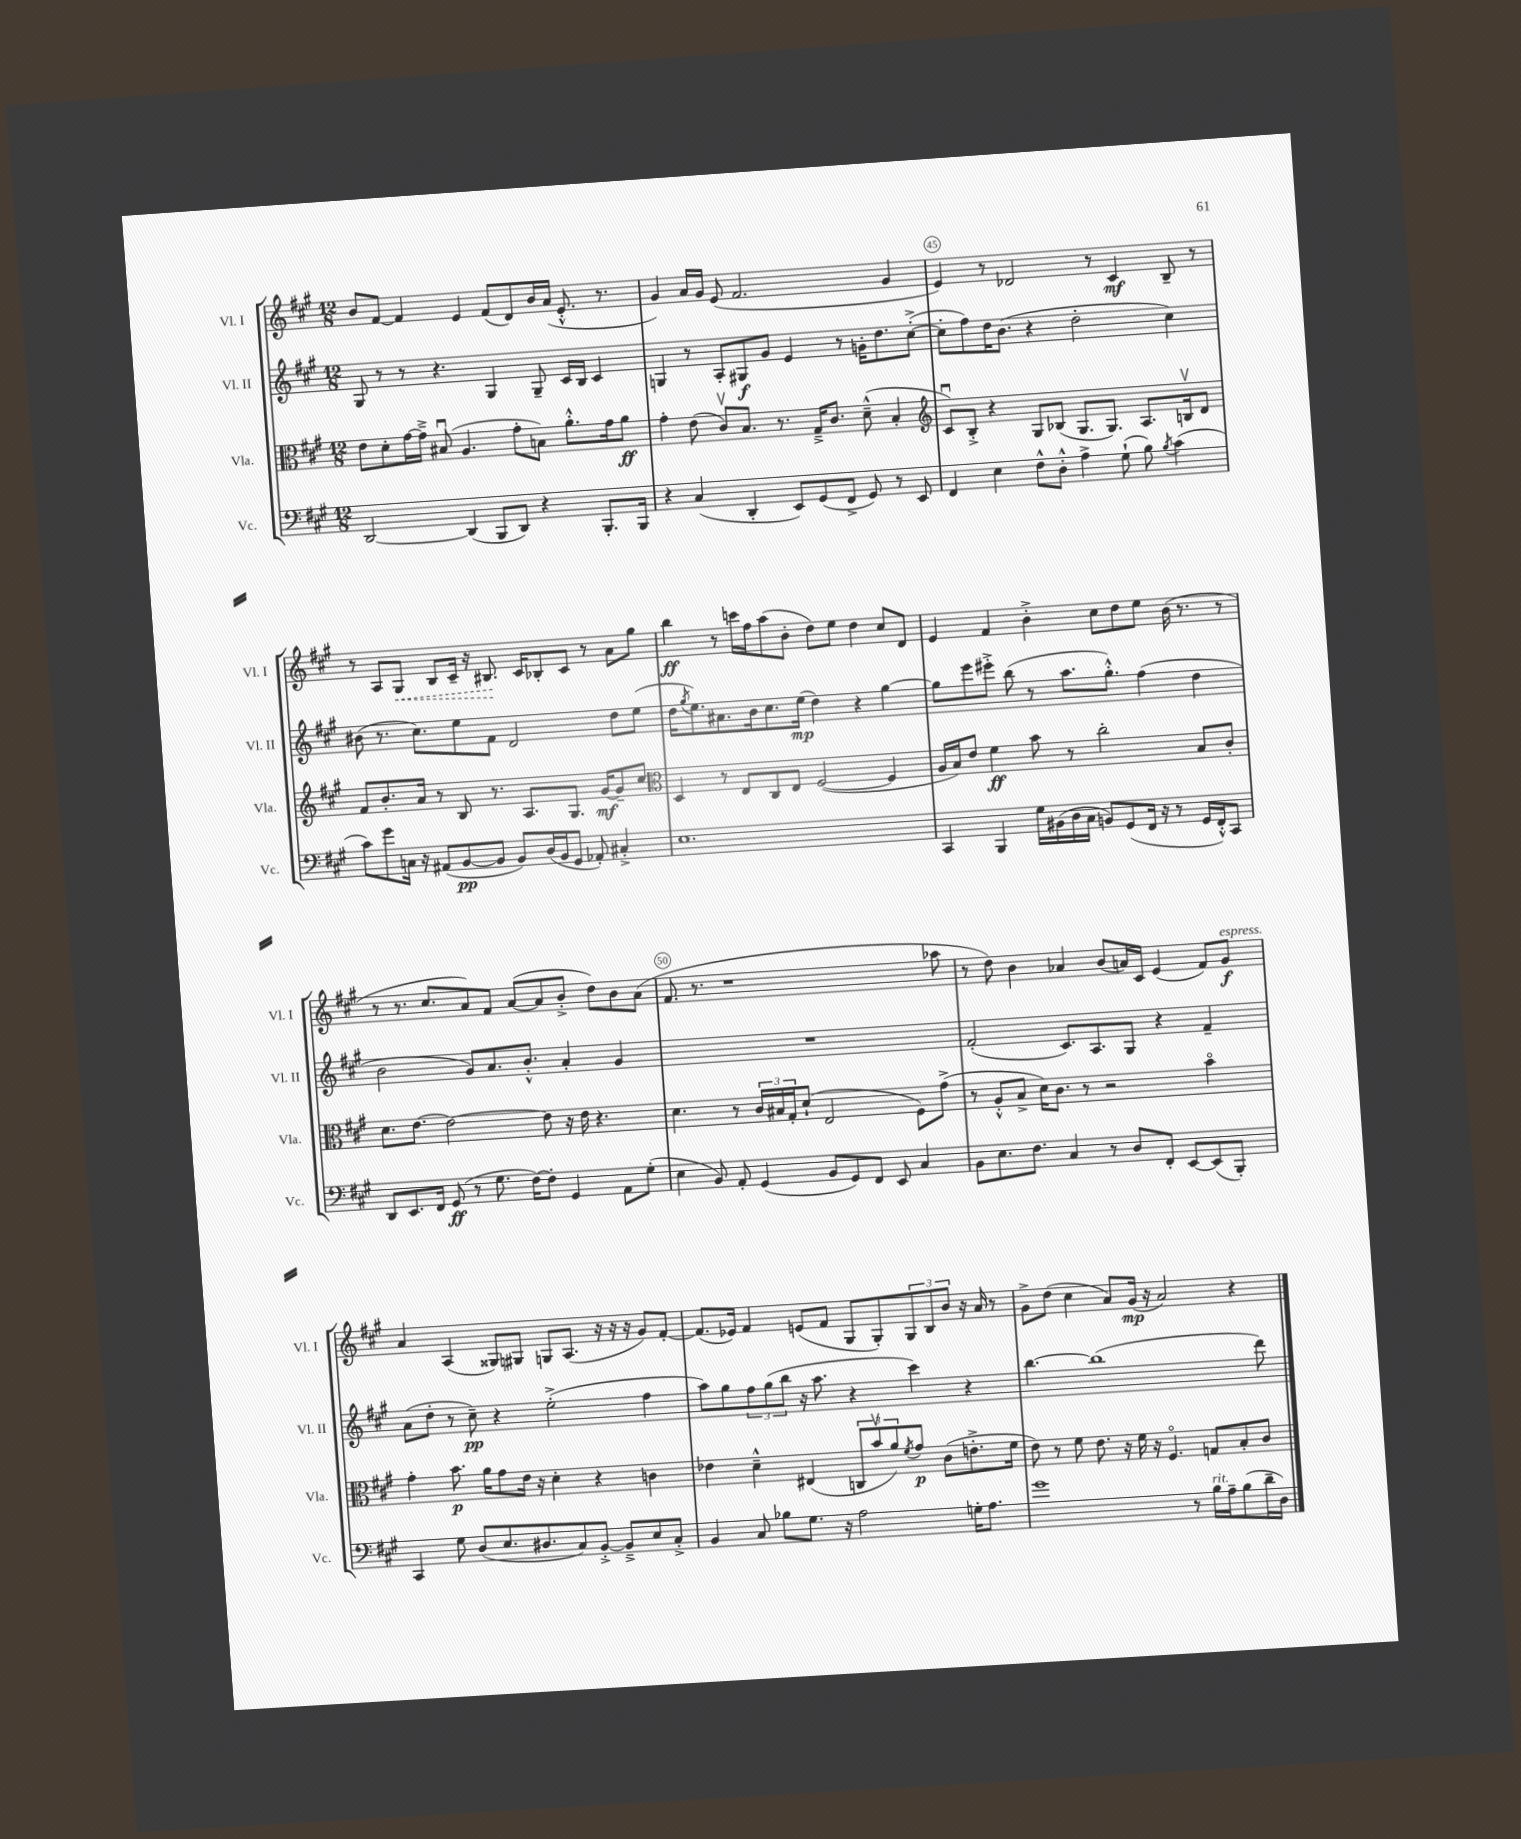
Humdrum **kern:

**kern	**dynam	**kern	**dynam	**kern	**dynam	**kern	**dynam
*part4	*part4	*part3	*part3	*part2	*part2	*part1	*part1
*staff4	*staff4	*staff3	*staff3	*staff2	*staff2	*staff1	*staff1
*I"Vc.	*	*I"Vla.	*	*I"Vl. II	*	*I"Vl. I	*
*I'Vc.	*	*I'Vla.	*	*I'Vl. II	*	*I'Vl. I	*
*clefF4	*	*clefC3	*	*clefG2	*	*clefG2	*
*k[f#c#g#]	*	*k[f#c#g#]	*	*k[f#c#g#]	*	*k[f#c#g#]	*
*M12/8	*	*M12/8	*	*M12/8	*	*M12/8	*
=43	=43	=43	=43	=43	=43	=43	=43
[2DD/	.	8e\L	.	8G#/	.	8b/L	.
.	.	8d'\	.	8r	.	[8f#/J	.
.	.	[16g#\L	.	8r	.	4f#/]	.
.	.	16g#~^\JJ]	.	.	.	.	.
.	.	(8B#Xu/	.	4.r	.	.	.
(4DD/]	.	4.A/	.	.	.	4e/	.
8BBB/L	.	.	.	4G#/	.	(8f#/L	.
8DD/J)	.	8g#'\L	.	.	.	8d/)	.
4r	.	8Bn\J)	.	8G#~/	.	16b/L	.
.	.	.	.	.	.	(16a/JJ	.
.	.	8.a'^^\L	.	16c#/LL	.	8.e'^^/	.
.	.	.	.	16B/JJ	.	.	.
8.BBB'/L	.	.	.	4c#/	.	.	.
.	.	16g#\k	.	.	.	8.r	.
.	.	8a\J	ff	.	.	.	.
16BBB/Jk	.	.	.	.	.	.	.
=44	=44	=44	=44	=44	=44	=44	=44
4r	.	4g#'\	.	4Gn/	.	4g#/)	.
(4C#/	.	(8e\	.	8r	.	16a/LL	.
.	.	.	.	.	.	16g#/JJ	.
.	.	8c#v/L)	.	8A'/L	.	(8e/	.
4DD'/	.	8.B/J	.	8G#X/	f	2.f#/	.
.	.	.	.	8g#/J	.	.	.
.	.	8.r	.	.	.	.	.
8EE/L)	.	.	.	4e/	.	.	.
(8GG#/	.	16G#~^/KL	.	.	.	.	.
.	.	8.c#/J	.	.	.	.	.
8FF#^/J	.	.	.	8r	.	.	.
8GG#/)	.	(8d~^^\	.	16gn'\KL	.	.	.
.	.	.	.	8.dd\	.	.	.
8r	.	4B'/	.	.	.	4g#/	.
8EE/	.	.	.	([8cc#'^\J	.	.	.
=45	=45	=45	=45	=45	=45	=45	=45
*	*	*clefG2	*	*	*	*	*
4FF#/	.	8c#u/L)	.	8cc#'\L]	.	4e/)	.
.	.	8B'^/J	.	8ff#\)	.	.	.
4E\	.	4r	.	16dd\K	.	8r	.
.	.	.	.	(8.b\J	.	.	.
.	.	.	.	.	.	2d-X/	.
8F#^^\L	.	8G#/L	.	4r	.	.	.
8D'^^\J	.	(8B-X/J	.	.	.	.	.
4A^\	.	8.G#/L	.	2dd'\	.	.	.
.	.	.	.	.	.	8r	.
.	.	8.G#/J)	.	.	.	.	.
(8G#`\	.	.	.	.	.	4c#/	mf
8B\)	.	8.A/L	.	.	.	.	.
8qB/	.	.	.	.	.	.	.
(4c#\	.	.	.	4cc#\)	.	8B~/	.
.	.	16Bnv/k	.	.	.	.	.
.	.	8d/J	.	.	.	8r	.
!!LO:LB:g=z
=46	=46	=46	=46	=46	=46	=46	=46
8c#\L)	.	8f#/L	.	(8b#X\	.	8r	.
8g#\	.	8.b'/	.	8.r	.	8A/L	.
!	!	!	!	!	!	!	!LO:HP:b
16Cn\Jk	.	.	.	.	.	8G#/J	<
16r	.	16a/Jk	.	8.cc#\L)	.	.	.
(8AA#X/L	.	8r	.	.	.	8B/L	.
[8BB/	pp	8B/	.	8ee\	.	16c#~/Jk	.
.	.	.	.	.	.	16r	.
8BB/J]	.	8.r	.	8f#\J	.	8.B#X/	.
8BB/L)	.	.	.	2d/	.	.	.
.	.	8.A/L	.	.	.	16c#/KL	[
(16D/L	.	.	.	.	.	8B-X'/	.
16BB/J	.	.	.	.	.	.	.
8GG#/J	.	8.G#/J	.	.	.	8c#/J	.
8AA-X'/)	.	.	.	.	.	8r	.
.	.	[16g#/KL	mf	.	.	.	.
4C#X'^/	.	8g#~/]	.	8dd\L	.	8a\L	.
.	.	8cc#/J	.	(8ee\J	.	8gg#\J	.
=47	=47	=47	=47	=47	=47	=47	=47
*	*	*clefC3	*	*	*	*	*
1.E	.	4D/	.	16dd\KL	.	4bb\	ff
.	.	.	.	8qgg#/	.	.	.
.	.	.	.	8.ee\)	.	.	.
.	.	8r	.	8.a#X\	.	8r	.
.	.	8E/L	.	.	.	16cccn\LL	.
.	.	.	.	16b\k	.	16ff#\J	.
.	.	8C#/	.	8.cc#\	.	(8aa\	.
.	.	8E/J	.	.	.	8b'\J	.
.	.	.	.	(16ee\Jk	mp	.	.
.	.	([2F#/	.	4dd\)	.	8dd\L)	.
.	.	.	.	.	.	8ee\J	.
.	.	.	.	4r	.	4dd\	.
.	.	4F#/]	.	[4gg#\	.	8cc#/L	.
.	.	.	.	.	.	8d/J	.
=48	=48	=48	=48	=48	=48	=48	=48
4CC#/	.	16A/LL	.	8gg#\L]	.	4e/	.
.	.	16B/J)	.	.	.	.	.
.	.	8e/J	.	8eee\	.	.	.
4BBB/	.	4f#\	ff	8eee#X'^\J	.	4f#/	.
.	.	.	.	(8bb\	.	.	.
16G#\LL	.	8b\	.	8r	.	4b'^\	.
(16BB#X\	.	.	.	.	.	.	.
16D\	.	8r	.	8.aa\L	.	.	.
16C#\JJ	.	.	.	.	.	.	.
8BBn/L)	.	2cc#'\	.	.	.	8cc#\L	.
.	.	.	.	8.gg#'^^\J)	.	.	.
(8GG#/	.	.	.	.	.	8dd\	.
16FF#/Jk	.	.	.	(4ff#\	.	8ee\J	.
16r	.	.	.	.	.	.	.
8r	.	.	.	.	.	(16b\	.
.	.	.	.	.	.	8.r	.
16GG#/LL	.	8B/L	.	4dd\	.	.	.
16FF#'^^/J)	.	.	.	.	.	.	.
8CC#/J	.	8c#'/J	.	.	.	8r	.
!!LO:LB:g=z
=49	=49	=49	=49	=49	=49	=49	=49
8DD/L	.	8.d\L	.	2b\	.	8r	.
8.EE/	.	.	.	.	.	8.r	.
.	.	[8.e\J	.	.	.	.	.
16FF#/Jk	.	.	.	.	.	8.cc#/L	.
(8GG#/	ff	2e\_	.	.	.	.	.
8r	.	.	.	8g#/L)	.	8a/)	.
8.G#\	.	.	.	8.a/	.	8f#/J	.
.	.	.	.	.	.	([8a/L	.
[16F#\KL)	.	.	.	8.b'^^/J	.	.	.
8F#'\J]	.	8e\]	.	.	.	8a/]	.
4GG#/	.	16r	.	4a'/	.	8b'^/J	.
.	.	16e\	.	.	.	.	.
.	.	4.r	.	.	.	8dd\L)	.
8AA\L	.	.	.	4g#/	.	8b\	.
(8G#'\J	.	.	.	.	.	(8a\J	.
=50	=50	=50	=50	=50	=50	=50	=50
4E\	.	4.d\	.	1.r	.	8.f#/	.
.	.	.	.	.	.	8.r	.
8BB/)	.	.	.	.	.	.	.
8AA'/	.	8r	.	.	.	1r	.
(4GG#/	.	24c#/LL	.	.	.	.	.
.	.	24B#X/	.	.	.	.	.
.	.	24G#'/J	.	.	.	.	.
.	.	(8d`/J	.	.	.	.	.
8BB/L	.	2E/	.	.	.	.	.
8GG#/)	.	.	.	.	.	.	.
8FF#/J	.	.	.	.	.	.	.
8EE/	.	.	.	.	.	.	.
4C#/	.	8F#\L)	.	.	.	.	.
.	.	(8g#^\J	.	.	.	8aa-X\	.
=51	=51	=51	=51	=51	=51	=51	=51
8BB\L	.	8r	.	(2f#'/	.	8r	.
8.E\	.	8A'^^/L	.	.	.	8dd\)	.
.	.	8B^/J	.	.	.	4b\	.
8.F#\J	.	.	.	.	.	.	.
.	.	16d\KL)	.	.	.	.	.
.	.	8.c#\J	.	.	.	.	.
4C#/	.	.	.	8.c#/L)	.	4a-X/	.
.	.	8r	.	.	.	.	.
.	.	.	.	8.A/	.	.	.
8r	.	2r	.	.	.	(8b/L	.
8D/L	.	.	.	8G#/J	.	16an/L)	.
.	.	.	.	.	.	16c#/JJ	.
8FF#'/J	.	.	.	4r	.	(4e/	.
[8EE/L	.	.	.	.	.	.	.
(8EE/]	.	4b\	.	4f#~/	.	8f#/L)	.
!	!	!	!	!	!	!LO:TX:a:i:t=espress.	!
8BBB'/J)	.	.	.	.	.	8g#/J	f
!!LO:LB:g=z
=52	=52	=52	=52	=52	=52	=52	=52
4CC#/	.	4g#'\	.	(8a\L	.	4a/	.
.	.	.	.	8dd'\J	.	.	.
8G#\	.	8.b\	p	8r	.	(4A/	.
(8D/L	.	.	.	8cc#~\)	pp	.	.
.	.	16a\KL	.	.	.	.	.
8.E/	.	8g#\	.	4r	.	8G##X/L)	.
.	.	16e\Jk	.	.	.	8G#X/J	.
8.D#X/	.	16r	.	.	.	.	.
.	.	4d'\	.	(2ee'^\	.	8Gn/L	.
8C#/)	.	.	.	.	.	(8.A/J	.
[8BB'^/J	.	4r	.	.	.	.	.
.	.	.	.	.	.	16r	.
8BB~^/L]	.	.	.	.	.	16r	.
.	.	.	.	.	.	16r	.
8E/	.	4cn\	.	4ff#\	.	8g#/L)	.
8C#'^/J	.	.	.	.	.	[8f#'/J	.
=53	=53	=53	=53	=53	=53	=53	=53
4BB/	.	4e-X\	.	8aa\L)	.	(8.f#/L]	.
.	.	.	.	8gg#\	.	.	.
.	.	.	.	.	.	16e-X/Jk)	.
8C#/	.	4d~^^\	.	12ff#\	.	4f#/	.
.	.	.	.	(12gg#\	.	.	.
8B-X\L	.	.	.	.	.	.	.
.	.	.	.	12bb\J	.	.	.
8.G#\J	.	(4E#X/	.	16r	.	(8en/L	.
.	.	.	.	8.aa\	.	.	.
.	.	.	.	.	.	8f#/J	.
16r	.	.	.	.	.	.	.
2A\	.	12Cn/L	.	4r	.	8G#/L	.
.	.	12bv/	.	.	.	.	.
.	.	.	.	.	.	8G#'/)	.
.	.	12a/)	.	.	.	.	.
.	.	8qf#/	.	.	.	.	.
.	.	8g#/J	p	4ccc#\)	.	12G#/	.
.	.	.	.	.	.	12B/	.
.	.	(8c#\L	.	.	.	.	.
.	.	.	.	.	.	12b/J	.
16Gn'\KL	.	8.en'^\	.	4r	.	16r	.
8.A\J	.	.	.	.	.	16a/	.
.	.	.	.	.	.	8r	.
.	.	16f#\Jk	.	.	.	.	.
=54	=54	=54	=54	=54	=54	=54	=54
1g#	.	8e\)	.	[4.bb\	.	8g#^\L	.
.	.	8r	.	.	.	(8dd\J	.
.	.	8f#\	.	.	.	4cc#\	.
.	.	8.e\	.	(1bb]	.	.	.
.	.	.	.	.	.	8a/L)	.
.	.	16r	.	.	.	.	.
.	.	16f#\	.	.	.	(16g#/Jk	mp
.	.	16r	.	.	.	16r	.
.	.	4.F#/	.	.	.	2a/)	.
8r	.	.	.	.	.	.	.
!LO:TX:a:i:t=rit.	!	!	!	!	!	!	!
16B\LL	.	8Gn/L	.	.	.	.	.
16A~\J	.	.	.	.	.	.	.
(8B\	.	8B'/	.	.	.	4r	.
16d~\L	.	8c#/J	.	8ddd\)	.	.	.
16D\JJ)	.	.	.	.	.	.	.
==	==	==	==	==	==	==	==
*-	*-	*-	*-	*-	*-	*-	*-
